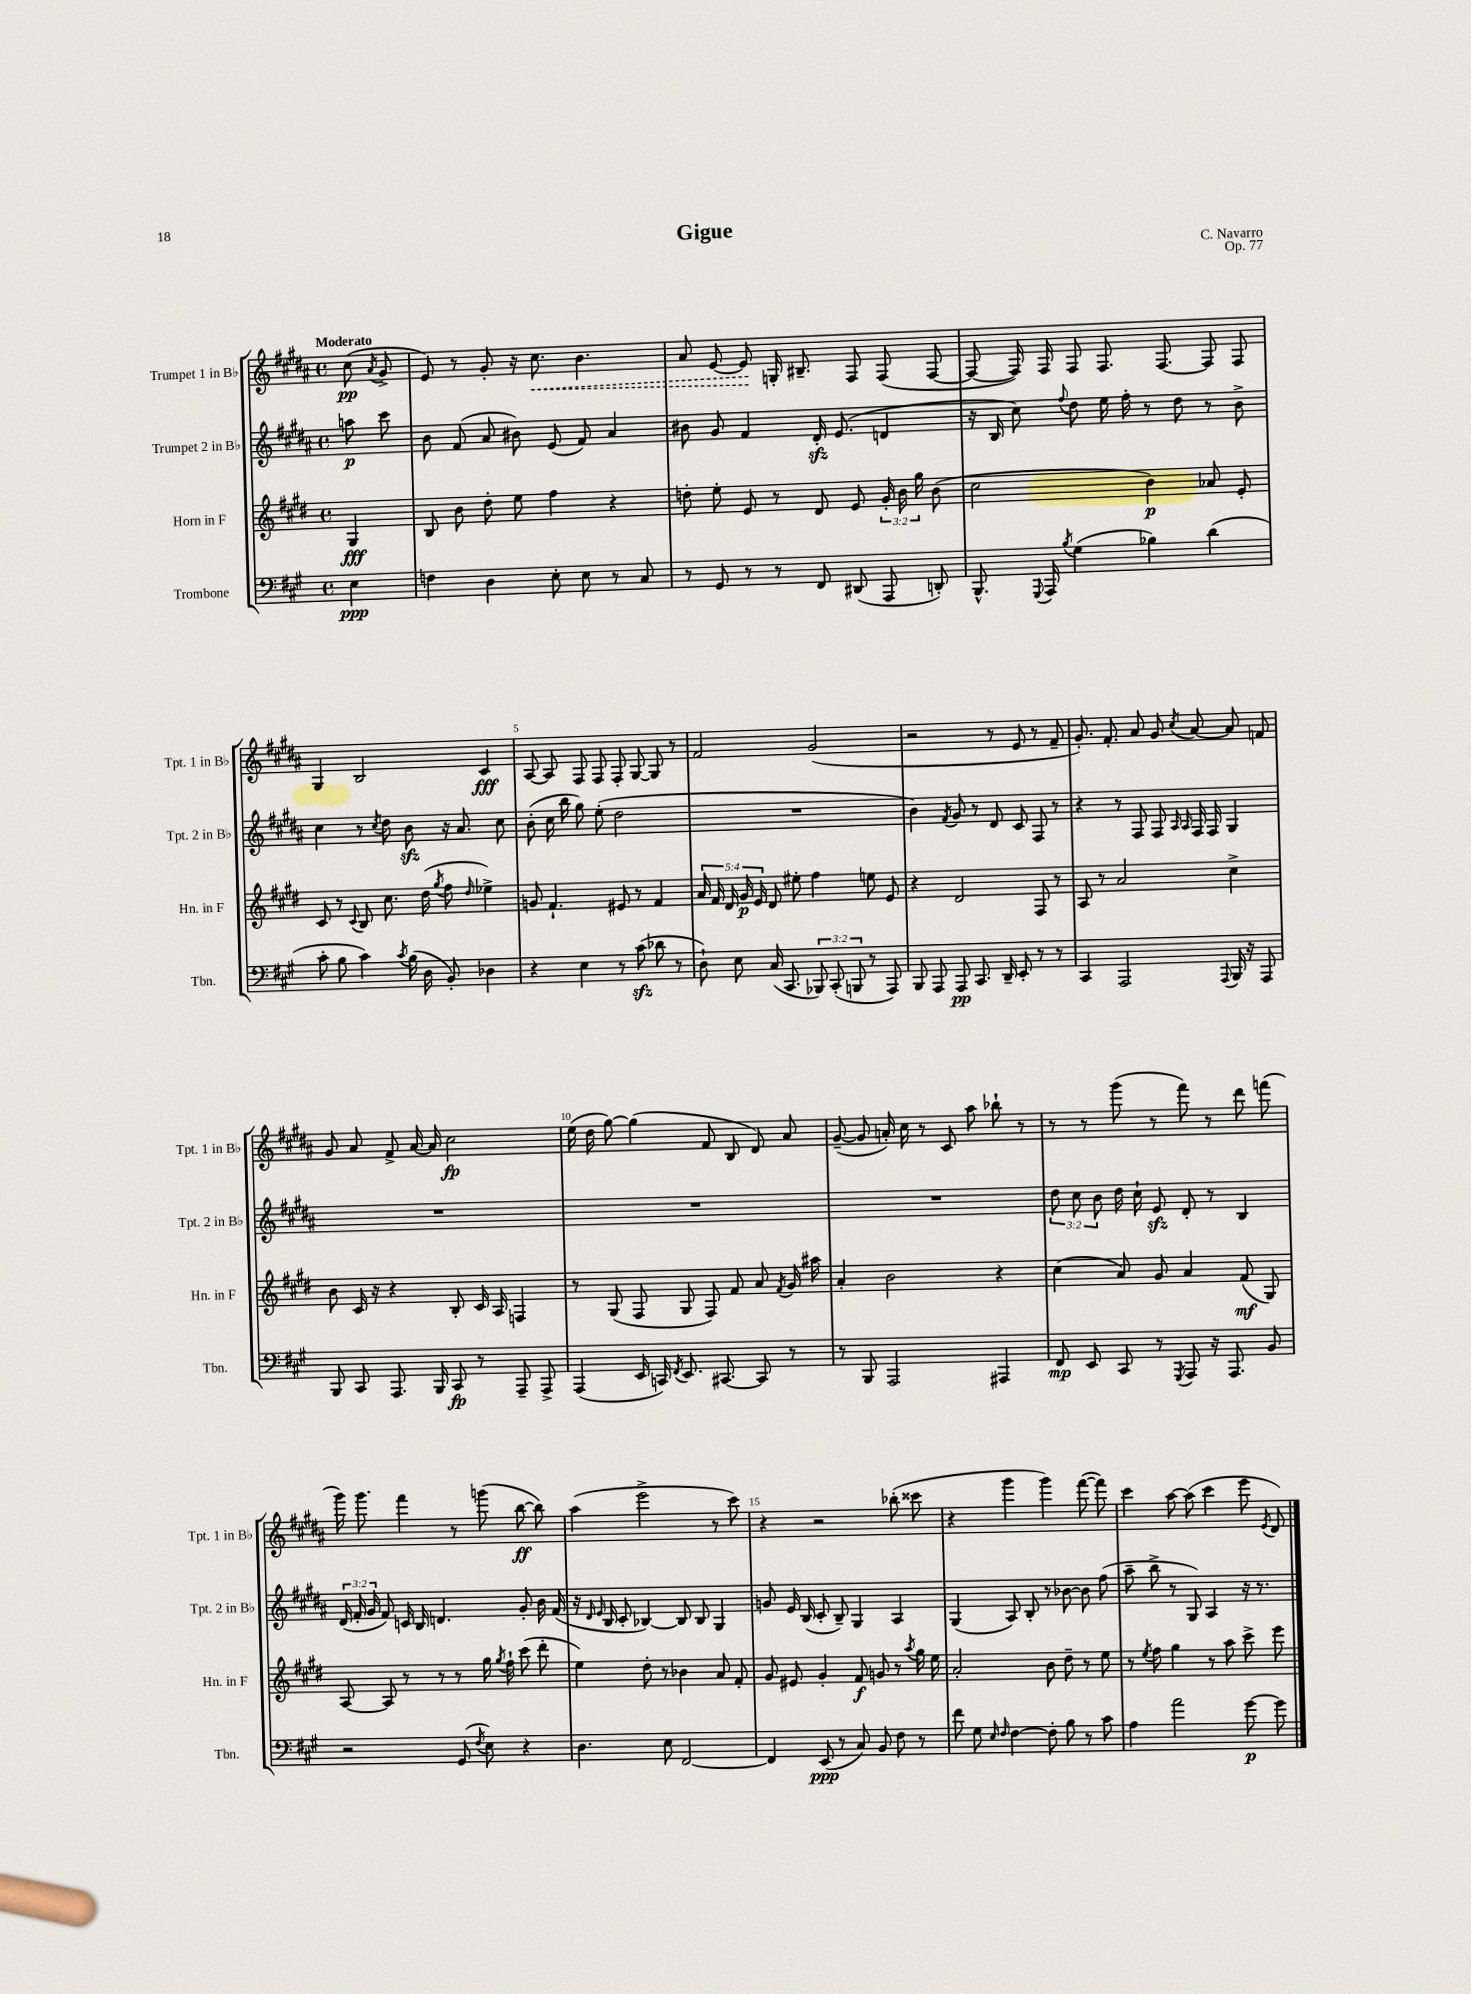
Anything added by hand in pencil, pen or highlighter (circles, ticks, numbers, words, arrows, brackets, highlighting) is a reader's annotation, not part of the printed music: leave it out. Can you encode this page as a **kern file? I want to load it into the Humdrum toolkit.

**kern	**kern	**kern	**kern
*staff4	*staff3	*staff2	*staff1
*clefF4	*clefG2	*clefG2	*clefG2
*k[f#c#g#]	*k[f#c#g#d#]	*k[f#c#g#d#a#]	*k[f#c#g#d#a#]
*M4/4	*M4/4	*M4/4	*M4/4
*met(c)	*met(c)	*met(c)	*met(c)
4E	4G#	8aa	(8cc#
.	.	.	8qa#
.	.	8ccc#	8g#^
=	=	=	=
4F	8B	8b	8e)
.	8b	(8f#	8r
4D	8dd#'	8a#	8g#'
.	8ee	8b#)	16r
.	.	.	8.cc#
8E'	4ff#	(8e	.
8E	.	8f#)	4.b
8r	4r	4a#	.
8C#	.	.	.
=	=	=	=
8r	8dd'	8b#	8a#
8GG#	8ee'	8g#	[8e
8r	8e	4f#	8e]
8r	8r	.	16G'
.	.	.	8.B#~
8FF#	8d#	16d#'	.
.	.	(8.e	.
(8DD#	8e	.	8F#
8AAA	24g#'	4d	(8F#
.	24b	.	.
.	24gg#	.	.
8DD')	(8b	.	[8F#
=	=	=	=
8.BBB^^	2cc#	16r	8F#_
.	.	16B	.
.	.	8cc#)	16F#])
8qqGGG#	.	.	.
16AAA	.	.	16F#
8qB	.	8qqff#	.
(4G#	.	8dd#	8F#
.	.	16ee	8.F#
.	.	16ff#'	.
4B-)	4b)	8r	.
.	.	.	[8.F#
.	.	8dd#	.
(4d	8a-	8r	8F#]
.	8e'	8b^	8F#
=	=	=	=
8c#'	8c#	4cc#	4G#
8B	8r	.	.
.	8qqc#	.	.
4c#)	8B	8r	2B
.	.	8qcc#	.
.	8.cc#	8dd#	.
8qc#	.	.	.
(16B	.	8b	.
16D	(16dd#	.	.
.	8qgg#	.	.
8BB')	8ff#	16r	.
.	.	8.a#	.
.	16qqdd#	.	.
4D-	4ee-^)	.	4c#
.	.	8cc#	.
=	=	=	=
4r	8g	(8b'	[8A#
.	4.f#`	16cc#	8A#]
.	.	16bb	.
4E	.	8gg#)	8F#
.	.	(8ee'	8F#
8r	8e#	2dd#	8F#'
(8c#	8r	.	[8G#
8d-	4f#	.	8G#]
8r	.	.	8r
=	=	=	=
8D`)	20a	1r	2f#
.	20f#	.	.
.	20d#	.	.
8E	.	.	.
.	20g#	.	.
.	20e	.	.
(16C#	8d#	.	.
8.CC#	.	.	.
.	8ee#'	.	.
12BBB-)	4ff#	.	(2g#
(12CC#'	.	.	.
12BBB	.	.	.
8r	8ee	.	.
8AAA)	8e	.	.
=	=	=	=
8BBB	4r	4b)	2r
8AAA	.	.	.
.	.	8qf#	.
8AAA	2d#	8g#	.
8.CC#	.	8r	.
.	.	8d#	8r
16DD~	.	.	.
8EE'	.	8c#	8e
8r	8F#	8F#	8r
8r	8r	8r	8f#~
=	=	=	=
4CC#	8A	4r	8.g#')
.	8r	.	.
.	.	.	8.f#'
2AAA	2a	8r	.
.	.	8F#	8a#
.	.	8F#	8g#
.	.	16qqA#	.
.	.	16qqA#	8qcc#
.	.	16F#	[8a#
.	.	16F#	.
8qqAAA	.	.	.
16BBB	4cc#^	4G#	8a#]
16r	.	.	.
8AAA	.	.	8f
=	=	=	=
8BBB	8b	1r	8g#
8CC#	16c#	.	8a#
.	16r	.	.
8.AAA	4r	.	8f#^
.	.	.	[16a#
16BBB	.	.	16a#]
8CC#	8B'	.	2cc#
8r	16c#	.	.
.	16A	.	.
8AAA~	4F	.	.
8AAA^	.	.	.
=	=	=	=
(4AAA	8r	1r	(16ee
.	.	.	16dd#
.	(8G#	.	[8gg#)
16EE	8F#	.	(4gg#]
16CC)	.	.	.
8qFF#	.	.	.
8.EE	8G#	.	.
.	8F#)	.	8f#
[8.CC#	.	.	.
.	8f#	.	8B
8CC#]	8a	.	8d#)
.	8qf#	.	.
8r	16g#	.	8a#
.	16aa#	.	.
=	=	=	=
8r	4a'	1r	([8g#~
8BBB	.	.	8g#]
2AAA	2b	.	16a')
.	.	.	16cc#
.	.	.	8r
.	.	.	8c#
.	.	.	8aa#
4AAA#	4r	.	8bb-`
.	.	.	8r
=	=	=	=
8FF#	(4cc#	12dd#	8r
.	.	12cc#	.
8EE	.	.	8r
.	.	12b	.
8CC#	8a)	16dd#	(8ggg#
.	.	16cc#`	.
8r	8g#	8e	8r
8qGGG#	.	.	.
8AAA	4a	8d#'	8fff#)
16r	.	8r	8r
8.AAA	.	.	.
.	(8f#	4B	8ddd#
8BB	8G#)	.	(8fff
=	=	=	=
2r	[8A	(24d#	16ggg#)
.	.	24f#'	.
.	.	.	8.ggg#
.	.	24g#	.
.	8A]	8f#)	.
.	8r	16c	4fff#
.	.	16B	.
.	8r	4.d	.
(8GG#	8r	.	8r
8qF#	.	.	.
8E)	16gg#	.	(8ggg
.	8qgg#	.	.
.	16ff#`	.	.
4r	(8ccc#	8g#'	[8bb
.	8ddd#'	16b	8bb])
.	.	(16f#	.
=	=	=	=
4.D	4ee)	16r	(4aa#
.	.	16qqd#	.
.	.	16qqe	.
.	.	16B	.
.	.	8c#'	.
.	8dd#'	[4B-)	2eee^
8E	8r	.	.
[2FF#	4b-	8B-]	.
.	.	8B-	.
.	8a	4G#	8r
.	8f#'	.	8ccc#)
=	=	=	=
4FF#]	8g#	8g	4r
.	8e#	16e	.
.	.	(16B	.
(8EE	4g#'	8c#'	2r
8r	.	8B~)	.
8C#)	8f#	4G#	.
8BB	8g	.	.
8F#	8r	4A#	(8bb-'
.	8qaa	.	.
8r	16gg#	.	8ccc##
.	16ee	.	.
=	=	=	=
8f#	2a'	(4G#	4r
8G#	.	.	.
16qqE	.	.	.
16qqF#	.	.	.
[4F#	.	8A#)	4ggg#
.	.	8B'	.
8F#']	8b	8r	4ggg#)
8B	8dd#~	[8b-	.
8r	8r	8b-]	([8fff#
8c#	8ee	(8ff#	8fff#])
=	=	=	=
4A	8r	8aa#~	4ccc#
.	8qee	.	.
.	8ff#	8bb^	.
2a	4gg#	8r	[8aa#
.	.	8G#)	(8aa#]
.	8r	4A#	4ccc#
.	8aa	.	.
[8g#	8ccc#^	16r	8eee
.	.	8.r	.
.	.	.	8qe
8g#]	8eee	.	8d#)
==	==	==	==
*-	*-	*-	*-
